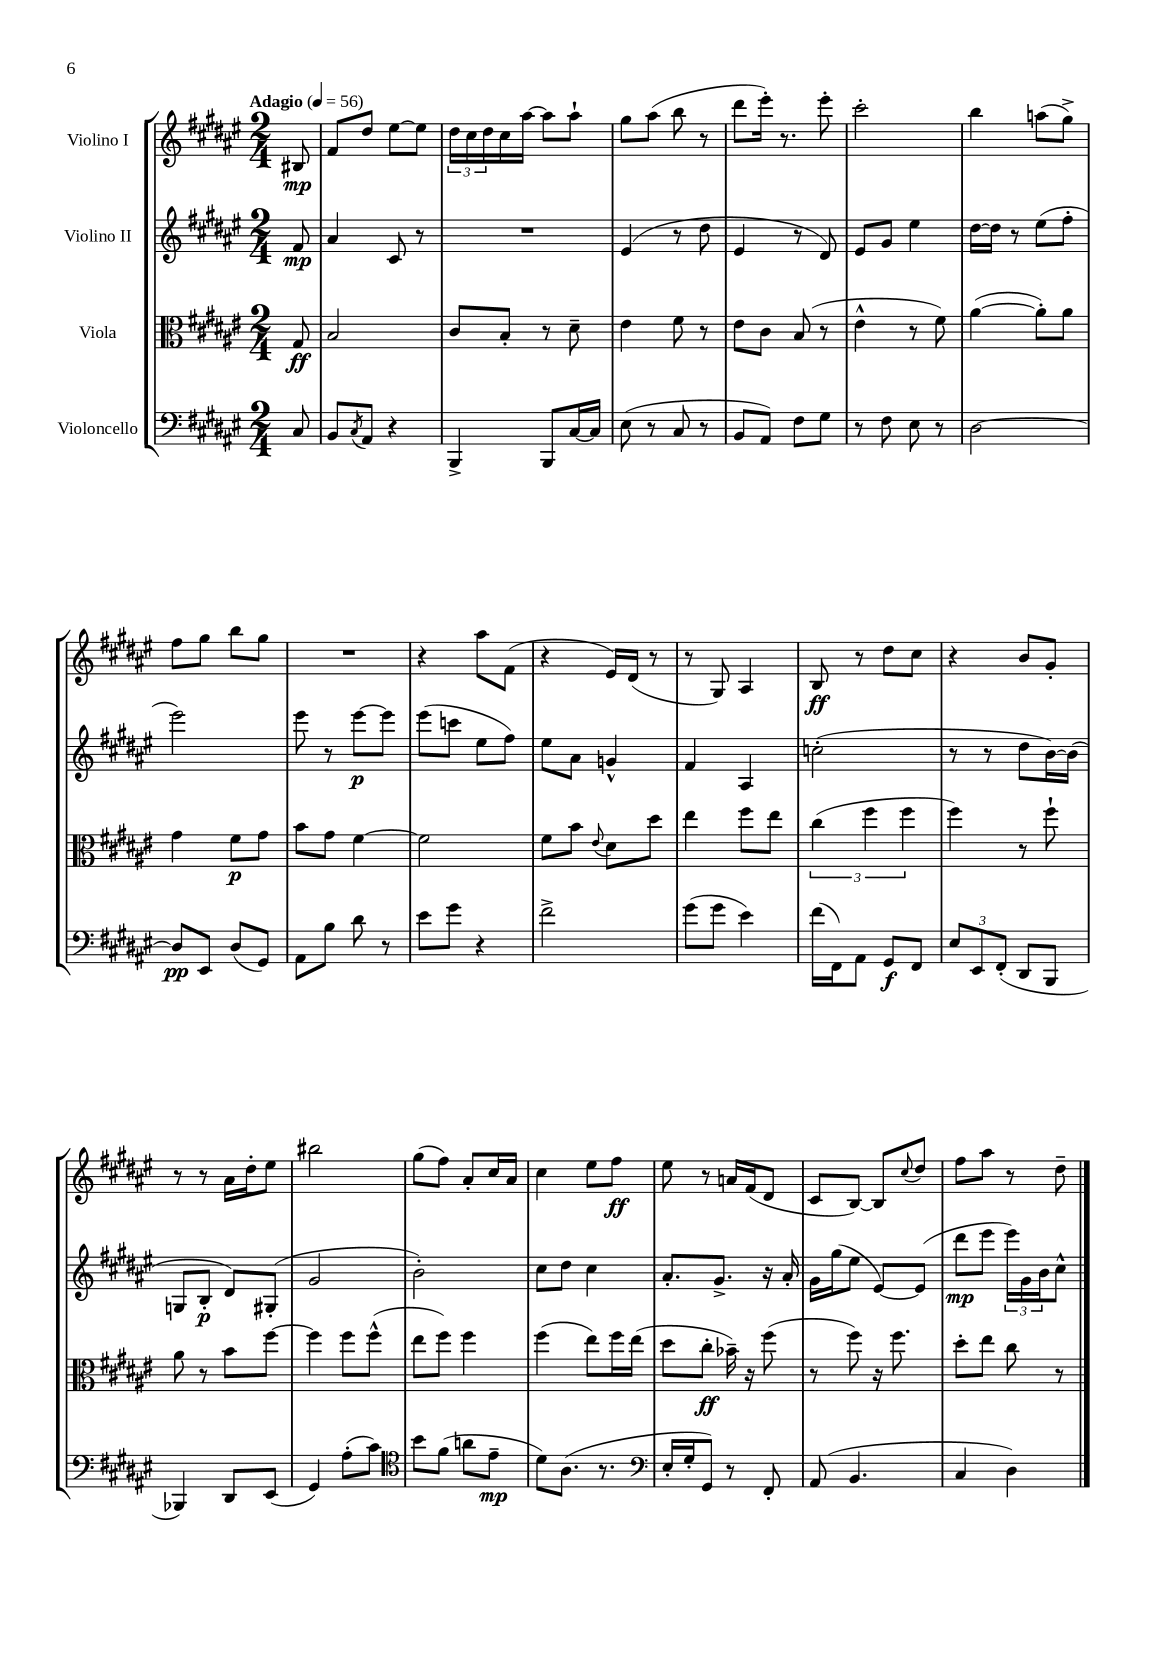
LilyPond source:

<<
\new StaffGroup <<
\new Staff = "s0" \with { instrumentName = "Violino I" } {
    \clef treble \key fis \major \numericTimeSignature \time 2/4 \partial 8 \tempo "Adagio" 4 = 56
    bis8\mp |
    fis'8 dis''8 eis''8~ eis''8 |
    \tuplet 3/2 { dis''16 cis''16 dis''16 } cis''16 ais''16~ ais''8 ais''8-! |
    gis''8 ais''8( b''8 r8 |
    dis'''8 eis'''16-.) r8. eis'''8-. |
    cis'''2-. |
    b''4 a''8( gis''8->) |
    fis''8 gis''8 b''8 gis''8 |
    R2 |
    r4 ais''8 fis'8( |
    r4 eis'16) dis'16( r8 |
    r8 gis8) ais4 |
    b8\ff r8 dis''8 cis''8 |
    r4 b'8 gis'8-. |
    r8 r8 ais'16 dis''16-. eis''8 |
    bis''2 |
    gis''8( fis''8) ais'8-. cis''16 ais'16 |
    cis''4 eis''8 fis''8\ff |
    eis''8 r8 a'16 fis'16( dis'8 |
    cis'8 b8~) b8 \appoggiatura { cis''8 } dis''8 |
    fis''8 ais''8 r8 dis''8-- \bar "|." |
}
\new Staff = "s1" \with { instrumentName = "Violino II" } {
    \clef treble \key fis \major \numericTimeSignature \time 2/4 \partial 8
    fis'8\mp |
    ais'4 cis'8 r8 |
    R2 |
    eis'4( r8 dis''8 |
    eis'4 r8 dis'8) |
    eis'8 gis'8 eis''4 |
    dis''16~ dis''16 r8 eis''8( fis''8-. |
    eis'''2) |
    eis'''8 r8 eis'''8~\p eis'''8 |
    eis'''8( c'''8 eis''8 fis''8) |
    eis''8 ais'8 g'4-^ |
    fis'4 ais4 |
    c''2-.( |
    r8 r8 dis''8 b'16~) b'16( |
    g8 b8-.\p dis'8) gis8-.( |
    gis'2 |
    b'2-.) |
    cis''8 dis''8 cis''4 |
    ais'8.-. gis'8.-> r16 ais'16-. |
    gis'16 gis''16( eis''8 eis'8~) eis'8( |
    dis'''8\mp eis'''8 \tuplet 3/2 { eis'''16) gis'16 b'16 } cis''8-^ \bar "|." |
}
\new Staff = "s2" \with { instrumentName = "Viola" } {
    \clef alto \key fis \major \numericTimeSignature \time 2/4 \partial 8
    gis8\ff |
    b2 |
    cis'8 b8-. r8 dis'8-- |
    eis'4 fis'8 r8 |
    eis'8 cis'8 b8( r8 |
    eis'4-^ r8 fis'8) |
    ais'4~( ais'8-.) ais'8 |
    gis'4 fis'8\p gis'8 |
    b'8 gis'8 fis'4~ |
    fis'2 |
    fis'8 b'8 \appoggiatura { eis'8 } dis'8 dis''8 |
    eis''4 fis''8 eis''8 |
    \tuplet 3/2 { cis''4( fis''4 fis''4 } |
    fis''4) r8 fis''8-! |
    ais'8 r8 b'8 fis''8~ |
    fis''4 fis''8 fis''8-^( |
    eis''8 fis''8) fis''4 |
    fis''4( eis''8) fis''16 eis''16( |
    dis''8 cis''8-.\ff bes'16--) r16 fis''8( |
    r8 fis''8) r16 fis''8. |
    dis''8-. eis''8 cis''8 r8 \bar "|." |
}
\new Staff = "s3" \with { instrumentName = "Violoncello" } {
    \clef bass \key fis \major \numericTimeSignature \time 2/4 \partial 8
    cis8 |
    b,8 \acciaccatura { cis8 } ais,8 r4 |
    b,,4-> b,,8 cis16~ cis16 |
    eis8( r8 cis8 r8 |
    b,8 ais,8) fis8 gis8 |
    r8 fis8 eis8 r8 |
    dis2~ |
    dis8\pp eis,8 dis8( gis,8) |
    ais,8 b8 dis'8 r8 |
    eis'8 gis'8 r4 |
    fis'2-> |
    gis'8( gis'8 eis'4) |
    fis'16( fis,16) ais,8 gis,8\f fis,8 |
    \tuplet 3/2 { eis8 eis,8 fis,8-.( } dis,8 b,,8 |
    bes,,4) dis,8 eis,8( |
    gis,4) ais8-.( cis'8) |
    \clef tenor b'8 fis'8( a'8 eis'8--\mp |
    dis'8) ais8.( r8. |
    \clef bass eis16-. gis16-. gis,8) r8 fis,8-. |
    ais,8( b,4. |
    cis4 dis4) \bar "|." |
}
>>
>>
\layout { \context { \Score \remove "Bar_number_engraver" } }
